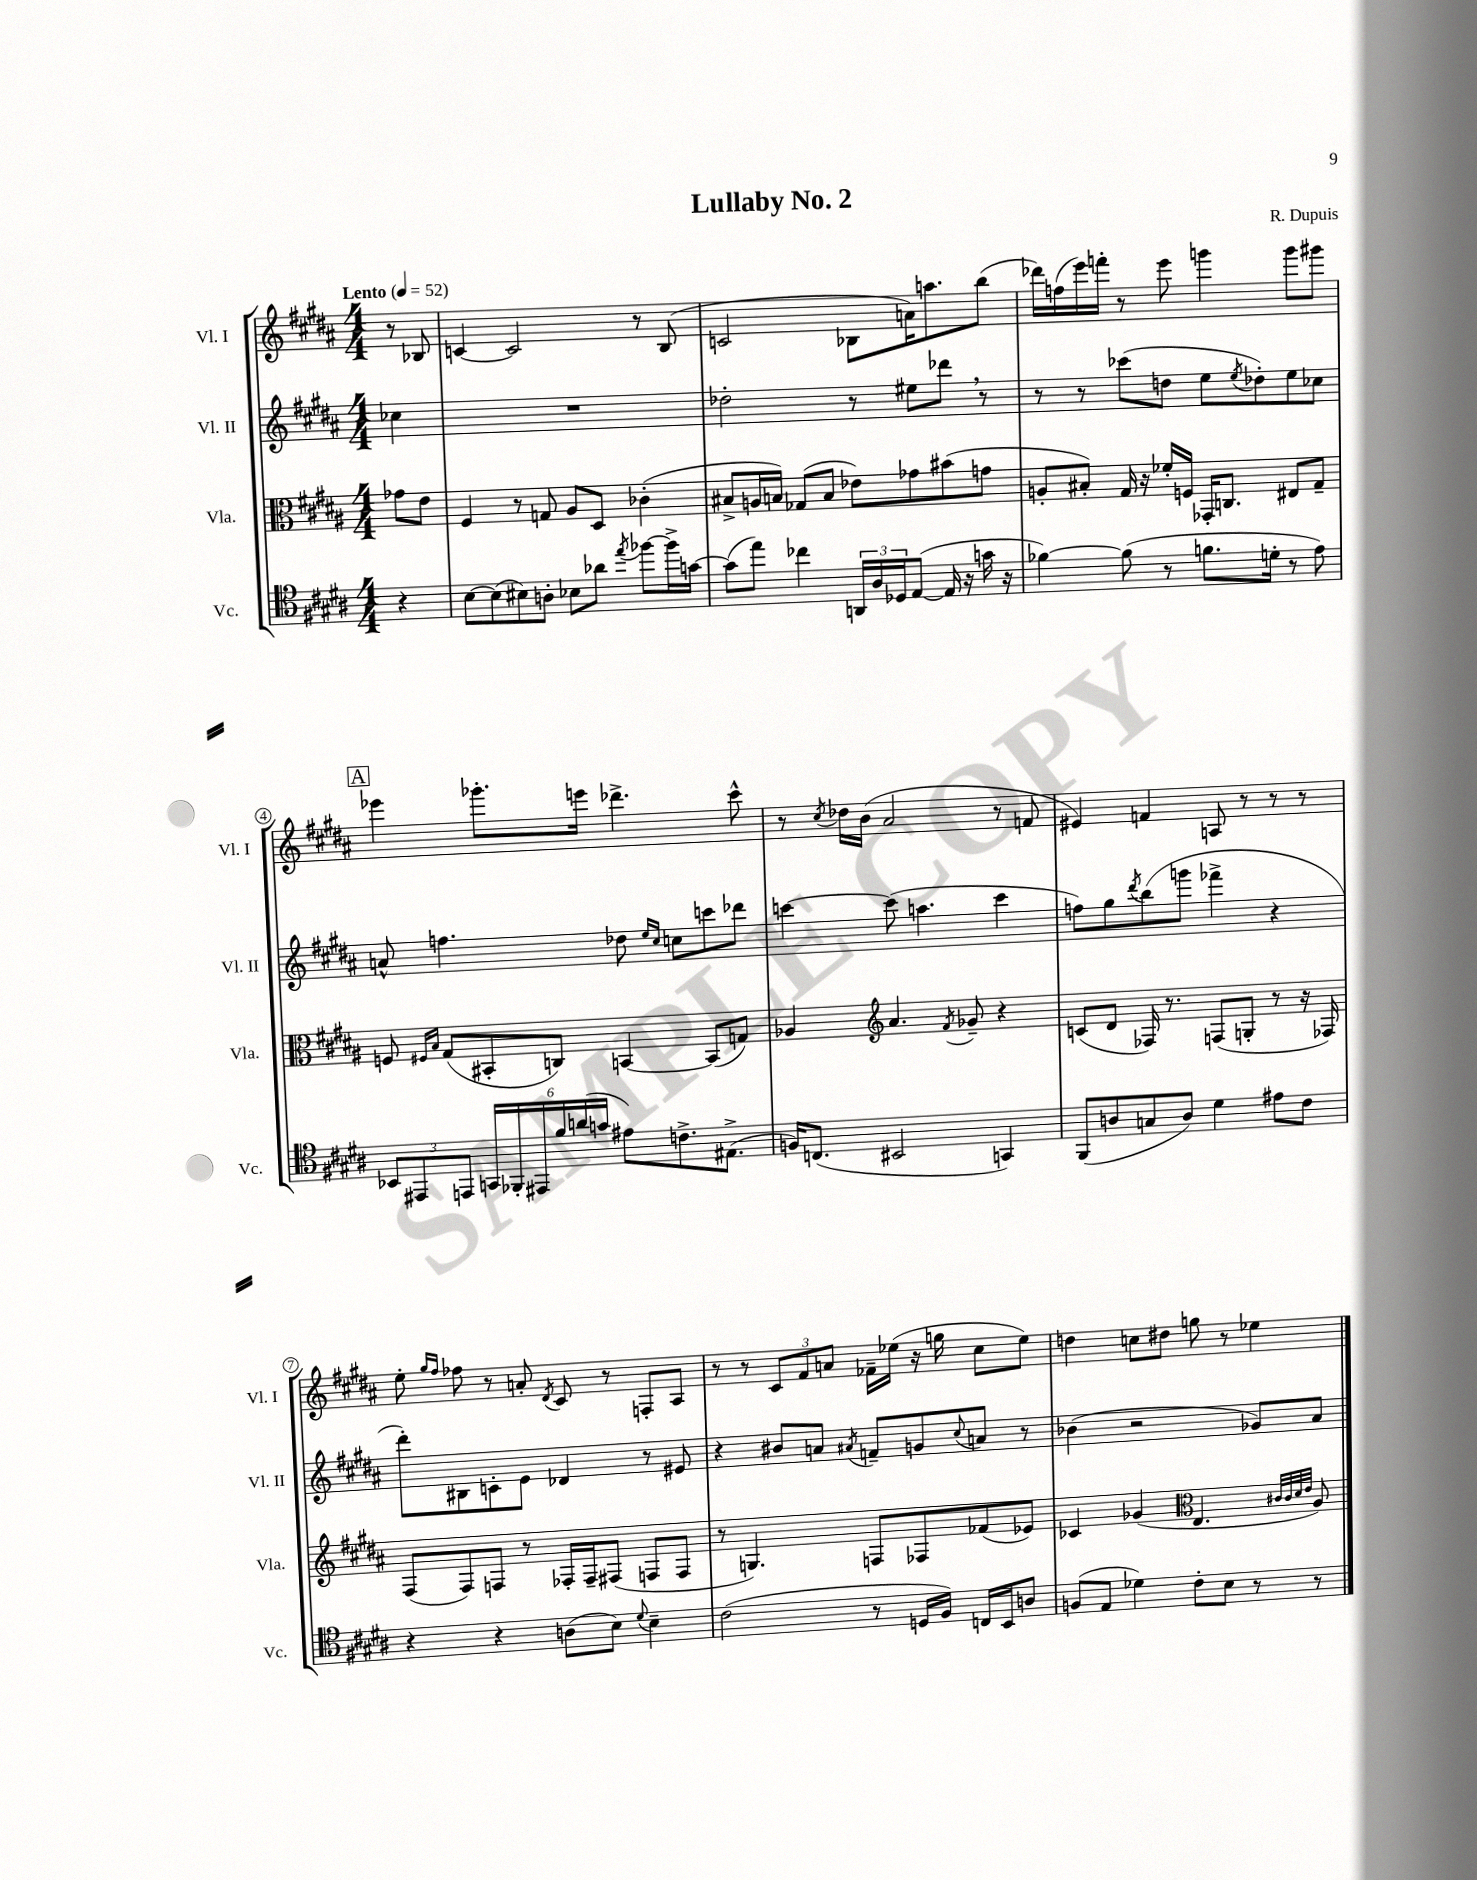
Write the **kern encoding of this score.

**kern	**kern	**kern	**kern
*staff4	*staff3	*staff2	*staff1
*clefC4	*clefC3	*clefG2	*clefG2
*k[f#c#g#d#a#]	*k[f#c#g#d#a#]	*k[f#c#g#d#a#]	*k[f#c#g#d#a#]
*M4/4	*M4/4	*M4/4	*M4/4
*MM52	*MM52	*MM52	*MM52
4r	8g-\L	4cc-\	8r
.	8e\J	.	8B-/
=	=	=	=
[8B\L	4F#/	1r	[4c/
(8B\]	.	.	.
8B#\)	8r	.	2c/]
8A'\J	8G/	.	.
8B-\L	8A#/L	.	.
8a-\J	8D#/J	.	.
8qee/	.	.	.
[8ff-\L	(4c-'\	.	8r
16ff-^\]L	.	.	(8B/
[16g\JJ	.	.	.
=	=	=	=
(8g\]L	8B#^/L	2dd-'\	2c/
8ee\J)	16A/L	.	.
.	16B/JJ)	.	.
4cc-\	(8G-/L	.	.
.	8B/J	.	.
24AA/LL	8e-\L)	8r	8B-\L
24A#/	.	.	.
24D-/J	.	.	.
([8E/J	8g-\	8ee#\L	16a\K)
.	.	.	8.aa\
16E/]	(8b#\	8ddd-\J	.
16r	.	.	.
16g\	8g\J	8r	(8bb\J
16r	.	.	.
=	=	=	=
[4f-\)	8A'/L	8r	16ddd-\LL)
.	.	.	(16ff\
.	8B#'/J)	8r	16eee\)
.	.	.	16fff'\JJ
(8f-\]	16G#/	(8ccc-\L	8r
.	16r	.	.
8r	16f-'/LL	8dd\J	8eee\
.	16F/JJ	.	.
8.f\L	16GG-'/LK	8ee\L	4ggg\
.	8.C/J	.	.
.	.	8qee/	.
.	.	8dd-'\)	.
16d'\Jk	.	.	.
8r	8E#/L	8ee\	8ggg\L
8e\)	8G#~/J	8cc-\J	8ggg#\J
=	=	=	=
12BB-/L	8F/	8a^^/	4eee-\
12EE#/	.	.	.
.	16qqF#/LL	.	.
.	16qqB/JJ	.	.
.	(8G#/L	4.ff\	.
12EE/J	.	.	.
24GG/LL	8BB#'/	.	8.ggg-'\L
24FF-'/	.	.	.
24EE#/	.	.	.
24f#/	8C/J)	.	.
(24a/	.	.	.
.	.	.	16eee\Jk
24g/JJ	.	.	.
8e#\L)	[4BB/	8dd-\	4.ddd-^\
.	.	16qqee/LL	.
.	.	16qqcc#/JJ	.
8.c^\	.	8cc\L	.
.	(8BB/]L	8ccc\	.
(8.E#^\J	.	.	.
.	8G/J)	8ddd-\J	8ccc#^^\
=	=	=	=
16F/LK)	4A-/	[4ccc\	8r
(8.C/J	.	.	.
.	.	.	8qcc#/
.	.	.	16dd-\LL
.	.	.	(16b\JJ
*	*clefG2	*	*
2BB#/	4.a#/	(8ccc\]	2a#/
.	.	4.aa\	.
.	8qf#/	.	.
.	8g-~/	.	.
4GG/)	4r	4ccc\	8r
.	.	.	8f/
=	=	=	=
(8FF#/L	(8c/L	8ff\L)	4e#/)
8A/	8d#/J	8gg#\	.
.	.	8qddd#/	.
8G/	16F-/)	(8bb\	4f/
.	8.r	.	.
8A/J)	.	8ggg\J	.
4d#\	(8F/L	4fff-^\	8A/
.	8G'/J	.	8r
8e#\L	8r	4r	8r
8c#\J	16r	.	8r
.	16F-/)	.	.
=	=	=	=
4r	(8F#/L	8ddd#'\L)	8ee'\
.	.	.	16qqgg#/LL
.	.	.	16qqff#/JJ
.	8F#/)	8B#\	8ff-\
4r	8F/J	8c'\	8r
.	8r	8e\J	8a'/
.	.	.	8qd#/
(8A\L	16F-'/LL	4d-/	8c#/
.	16F-~/J	.	.
8B\J)	(8F#/J	.	8r
8qqd#/	.	.	.
4B~\	8F/L	8r	8F'/L
.	8F/J	8e#/	8A#/J
=	=	=	=
(2c#\	8r	4r	8r
.	4.G/)	.	8r
.	.	8b#/L	12c#/L
.	.	.	12f#/
.	.	8a/J	.
.	.	.	12a/J
.	.	8qa#/	.
8r	8F/L	8f~/L	16f-~\LL
.	.	.	(16ee-\JJ
16D/LL	8F-/	8g/	16r
16F#/JJ)	.	.	16gg\
.	.	8qqcc#/	.
16C/LL	(8f-/	8a/J	8cc#\L
16BB/J	.	.	.
8A/J	8e-/J)	8r	8ee-\J)
=	=	=	=
(8F/L	4c-/	(4b-\	4dd\
8E/J	.	.	.
4d-\)	(4g-/	2r	8cc\L
.	.	.	8dd#\J
*	*clefC3	*	*
8c#'\L	4.E/	.	8gg\
8B\J	.	.	8r
8r	.	8g-/L)	4ee-\
.	32qqc#/LLL	.	.
.	32qqc#/	.	.
.	32qqd#/	.	.
.	32qqe/JJJ	.	.
8r	8A#/)	8a#/J	.
==	==	==	==
*-	*-	*-	*-
